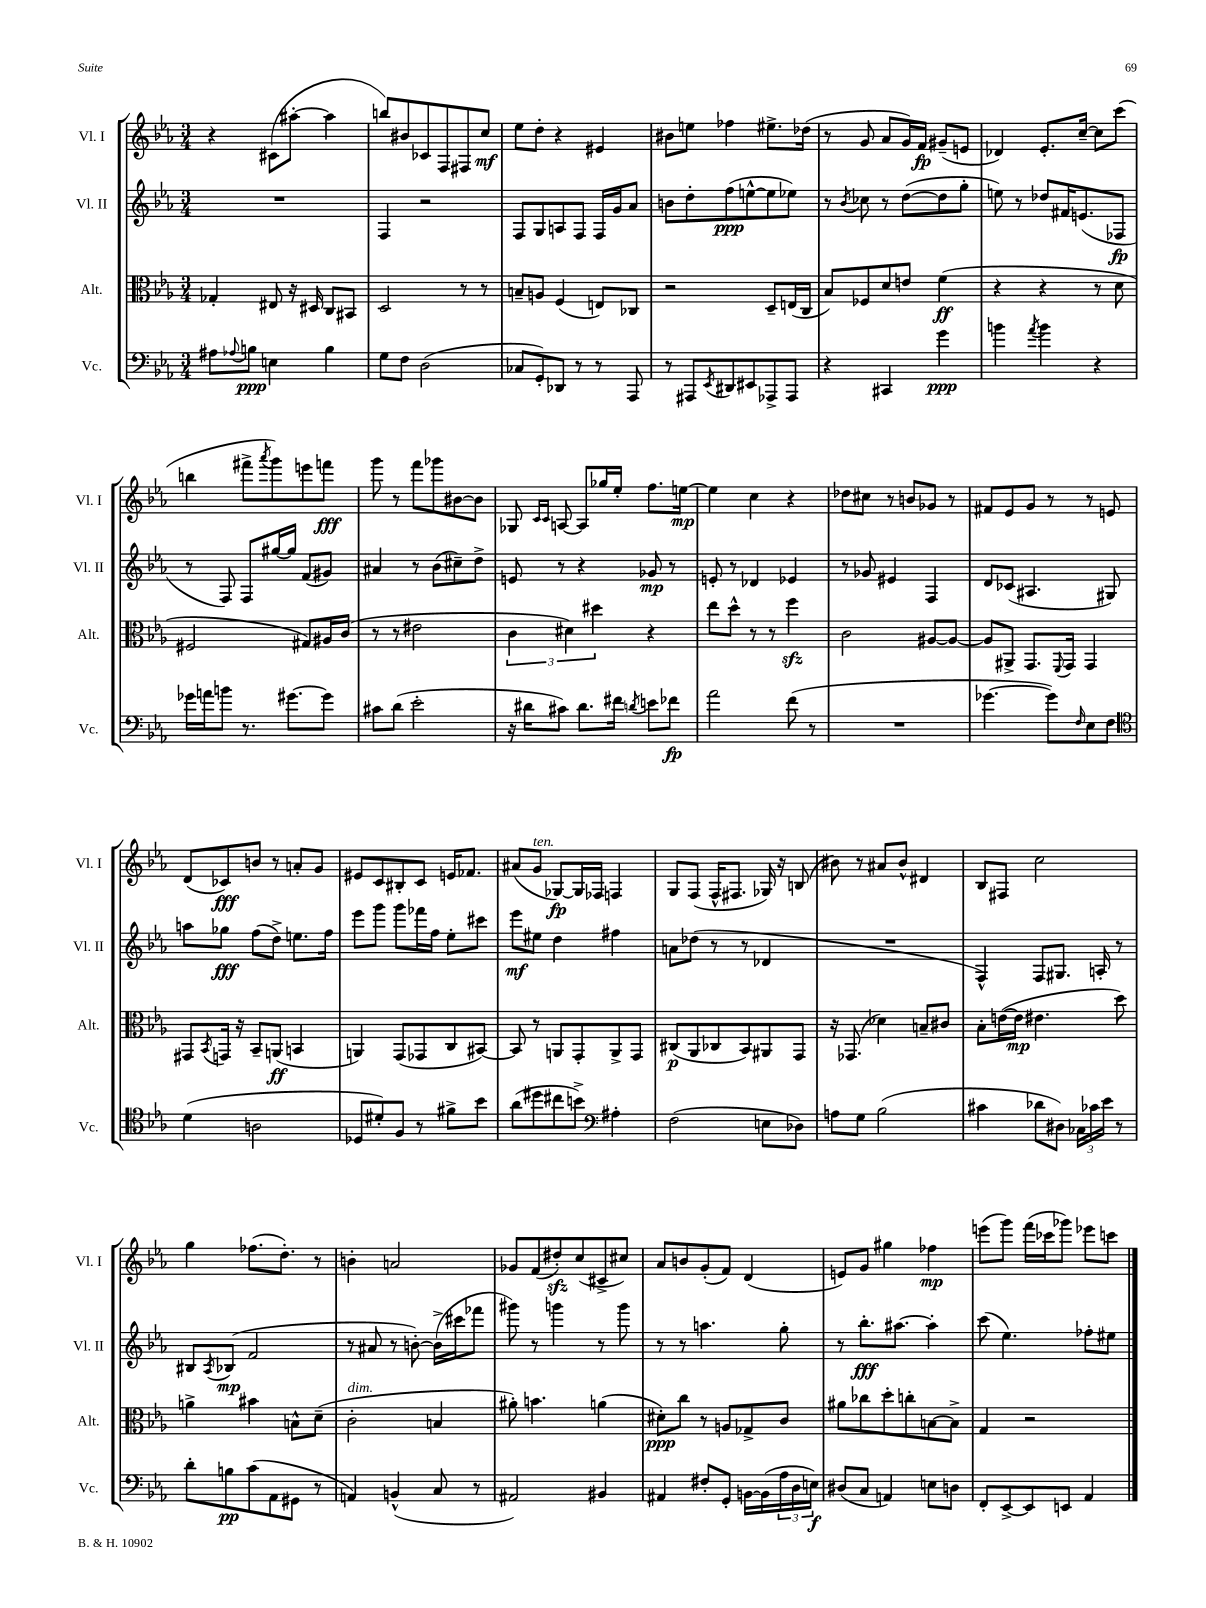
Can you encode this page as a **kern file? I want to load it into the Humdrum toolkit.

**kern	**dynam	**kern	**dynam	**kern	**dynam	**kern	**dynam
*part4	*part4	*part3	*part3	*part2	*part2	*part1	*part1
*staff4	*staff4	*staff3	*staff3	*staff2	*staff2	*staff1	*staff1
*I"Vc.	*	*I"Alt.	*	*I"Vl. II	*	*I"Vl. I	*
*I'Vc.	*	*I'Alt.	*	*I'Vl. II	*	*I'Vl. I	*
*clefF4	*	*clefC3	*	*clefG2	*	*clefG2	*
*k[b-e-a-]	*	*k[b-e-a-]	*	*k[b-e-a-]	*	*k[b-e-a-]	*
*M3/4	*	*M3/4	*	*M3/4	*	*M3/4	*
=75	=75	=75	=75	=75	=75	=75	=75
8A#X\L	.	4G-X'/	.	2.r	.	4r	.
8qqA-X/	.	.	.	.	.	.	.
8Bn\J	ppp	.	.	.	.	.	.
4En\	.	8E#X/	.	.	.	(8c#X\L	.
.	.	16r	.	.	.	[8aa#X'\J	.
.	.	16D#X/	.	.	.	.	.
4B\	.	8C/L	.	.	.	4aa#\]	.
.	.	8BB#X/J	.	.	.	.	.
=76	=76	=76	=76	=76	=76	=76	=76
8G\L	.	2D/	.	4F/	.	8bbn/L)	.
8F\J	.	.	.	.	.	8b#X/	.
(2D\	.	.	.	2r	.	8c-X/	.
.	.	.	.	.	.	8F/	.
.	.	8r	.	.	.	8F#X/	.
.	.	8r	.	.	.	8cc/J	mf
=77	=77	=77	=77	=77	=77	=77	=77
8C-X/L	.	8Bn~/L	.	8F/L	.	8ee-\L	.
8GG'/)	.	8An/J	.	8G/	.	8dd'\J	.
8DD-X/J	.	(4F/	.	8An/	.	4r	.
8r	.	.	.	8F/J	.	.	.
8r	.	8En/L)	.	16F/LL	.	4e#X/	.
.	.	.	.	16g/J	.	.	.
8AAA-/	.	8C-X/J	.	8a-/J	.	.	.
=78	=78	=78	=78	=78	=78	=78	=78
8r	.	2r	.	8bn\L	.	8b#X\L	.
8AAA#X/L	.	.	.	8dd'\	.	8een\J	.
8qEE-/	.	.	.	.	.	.	.
8DD#X/	.	.	.	(8ff\	ppp	4ff-X\	.
8EE#X/	.	.	.	[8een^^\	.	.	.
8AAA-X^/	.	8D~/L	.	8ee\]	.	8.ee#X^\L	.
8AAA-/J	.	(16En/L	.	8ee-X\J)	.	.	.
.	.	16C/JJ	.	.	.	(16dd-X\Jk	.
=79	=79	=79	=79	=79	=79	=79	=79
4r	.	8B-/L)	.	8r	.	8r	.
.	.	.	.	8qb-/	.	.	.
.	.	8F-X/	.	8cc-X\	.	8g/	.
4CC#X/	.	8d/	.	8r	.	8a-/L	.
.	.	8en/J	.	([8dd\L	.	16g/L)	.
.	.	.	.	.	.	16f/JJ	fp
4g\	ppp	(4f\	ff	8dd\]	.	(8g#X~/L	.
.	.	.	.	8gg'\J	.	8en/J	.
=80	=80	=80	=80	=80	=80	=80	=80
4bn\	.	4r	.	8een\)	.	4d-X/)	.
.	.	.	.	8r	.	.	.
8qa-/	.	.	.	.	.	.	.
4b\	.	4r	.	8dd-X/L	.	8.e-'/L	.
.	.	.	.	16f#X/K	.	.	.
.	.	.	.	(8.en/	.	[16cc~/Jk	.
4r	.	8r	.	.	.	8cc\L]	.
.	.	8d\	.	8F-X/J	fp	(8ccc\J	.
!!LO:LB:g=z
=81	=81	=81	=81	=81	=81	=81	=81
16g-X\LL	.	2F#X/	.	8r	.	4bbn\	.
16an\J	.	.	.	.	.	.	.
8bn\J	.	.	.	8F/)	.	.	.
8.r	.	.	.	8F/L	.	8fff#X^\L	.
.	.	.	.	.	.	8qaaa-/	.
.	.	.	.	[16gg#X/L	.	8ggg\)	.
[8.g#X\L	.	.	.	16gg#/JJ]	.	.	.
.	.	8G#X/L)	.	(8f/L	.	8eeen\	.
8g#\J]	.	16A#X/L	.	8g#X/J)	.	8fffn\J	fff
.	.	(16c/JJ	.	.	.	.	.
=82	=82	=82	=82	=82	=82	=82	=82
8c#X\L	.	8r	.	4a#X/	.	8ggg\	.
(8d\J	.	8r	.	.	.	8r	.
2e-'\	.	2e#X\	.	8r	.	8fff\L	.
.	.	.	.	(8b-\L	.	8ggg-X\	.
.	.	.	.	8cc#X~\)	.	[8b#X\	.
.	.	.	.	8dd^\J	.	8b#\J]	.
=83	=83	=83	=83	=83	=83	=83	=83
16r	.	6c\	.	8en/	.	8G-X/	.
16d#X\KL	.	.	.	.	.	.	.
.	.	.	.	.	.	16qqc/LL	.
.	.	.	.	.	.	16qqc/JJ	.
8c#X\J)	.	.	.	8r	.	[8An/	.
.	.	6d#X\)	.	.	.	.	.
8.d#\L	.	.	.	4r	.	8A/L]	.
.	.	6dd#X\	.	.	.	.	.
.	.	.	.	.	.	16gg-X/L	.
16f#X\Jk	.	.	.	.	.	16ee-'/JJ	.
8qdn/	.	.	.	.	.	.	.
8en\L	.	4r	.	8g-X/	mp	8.ff\L	.
8f-X\J	fp	.	.	8r	.	.	.
.	.	.	.	.	.	[16een\Jk	mp
=84	=84	=84	=84	=84	=84	=84	=84
2a-\	.	8ee-\L	.	8en'/	.	4ee\]	.
.	.	8dd^^\J	.	8r	.	.	.
.	.	8r	.	4d-X/	.	4cc\	.
.	.	8r	.	.	.	.	.
(8f\	.	4ffzz\	.	4e-X/	.	4r	.
8r	.	.	.	.	.	.	.
=85	=85	=85	=85	=85	=85	=85	=85
2.r	.	2c\	.	8r	.	8dd-X\L	.
.	.	.	.	8g-X/	.	8cc#X\J	.
.	.	.	.	4e#X/	.	8r	.
.	.	.	.	.	.	8bn/L	.
.	.	[8A#X/L	.	4F/	.	8g-X/J	.
.	.	8A#/J_	.	.	.	8r	.
=86	=86	=86	=86	=86	=86	=86	=86
[4.g-X\	.	8A#/L]	.	8d/L	.	8f#X/L	.
.	.	8AA#X^/J	.	(8c-X/J	.	8e-/	.
.	.	8.GG/L	.	4.A#X/	.	8g/J	.
8g-\L])	.	.	.	.	.	8r	.
.	.	8qqFF/	.	.	.	.	.
.	.	16GG/Jk	.	.	.	.	.
16qqF/	.	.	.	.	.	.	.
8E-\	.	4GG/	.	.	.	8r	.
8F\J	.	.	.	8G#X/)	.	8en/	.
!!LO:LB:g=z
=87	=87	=87	=87	=87	=87	=87	=87
*clefC4	*	*	*	*	*	*	*
(4d\	.	8GG#X/L	.	8aan\L	.	(8d/L	.
.	.	8qBB-/	.	.	.	.	.
.	.	16GGn/Jk	.	8gg-X\J	fff	8c-X/)	fff
.	.	16r	.	.	.	.	.
2An\	.	8BB-~/L	.	(8ff\L	.	8bn/J	.
.	.	(8AAn/J	ff	8dd^\J)	.	8r	.
.	.	4BBn/	.	8.een\L	.	8an'/L	.
.	.	.	.	.	.	8g/J	.
.	.	.	.	16ff\Jk	.	.	.
=88	=88	=88	=88	=88	=88	=88	=88
8D-X/L	.	4AAn/)	.	8eee-\L	.	8e#X/L	.
8d#X'/)	.	.	.	8ggg\J	.	8c/	.
8F/J	.	(8GG/L	.	8ggg\L	.	8B#X'/	.
8r	.	8GG-X/	.	16fff-X\L	.	8c/J	.
.	.	.	.	16ff\JJ	.	.	.
8f#X^\L	.	8C/	.	8ee-'\L	.	16en/KL	.
.	.	.	.	.	.	8.f-X/J	.
8b-\J	.	[8BB#X/J)	.	8ccc#X\J	.	.	.
=89	=89	=89	=89	=89	=89	=89	=89
(8a-\L	.	8BB#/]	.	8eee-\L	mf	(8a#X/L	.
!	!	!	!	!	!	!LO:TX:a:i:t=ten.	!
8dd#X\	.	8r	.	8ee#X\J	.	8g/J	.
8cc#X\	.	8AAn/L	.	4dd\	.	[8G-X/L)	fp
8bn^\J)	.	8GG'/	.	.	.	16G-/L]	.
.	.	.	.	.	.	16F-X/JJ	.
*clefF4	*	*	*	*	*	*	*
4A#X'\	.	8AA^/	.	4ff#X\	.	4Fn/	.
.	.	8GG/J	.	.	.	.	.
=90	=90	=90	=90	=90	=90	=90	=90
(2F\	.	(8C#X/L	p	8an\L	.	8G/L	.
.	.	8AA-/	.	(8dd-X\J	.	(8F/J	.
.	.	8C-X/	.	8r	.	16F^^/KL	.
.	.	.	.	.	.	8.F#X/J	.
.	.	8BB-/)	.	8r	.	.	.
8En\L	.	8AA#X/	.	4d-X/	.	16G-X/)	.
.	.	.	.	.	.	16r	.
8D-X\J)	.	8GG/J	.	.	.	(8Bn/	.
=91	=91	=91	=91	=91	=91	=91	=91
8An\L	.	16r	.	2.r	.	8b#X\)	.
.	.	(8.GG-X/	.	.	.	.	.
8G\J	.	.	.	.	.	8r	.
(2B-\	.	4d-X\)	.	.	.	8a#X/L	.
.	.	.	.	.	.	8b#^^/J	.
.	.	8Bn~/L	.	.	.	4d#X/	.
.	.	8c#X/J	.	.	.	.	.
=92	=92	=92	=92	=92	=92	=92	=92
4c#X\	.	8B-'\L	.	4F^^/)	.	8B-/L	.
.	.	([16en\L	.	.	.	8F#X/J	.
.	.	16e\JJ]	mp	.	.	.	.
8d-X\L	.	4.e#X\	.	8F/L	.	2cc\	.
8D#X\J)	.	.	.	8.G#X/J	.	.	.
24C-X\LL	.	.	.	.	.	.	.
24c-X\	.	.	.	.	.	.	.
.	.	.	.	16An'/	.	.	.
24e-\JJ	.	.	.	.	.	.	.
8r	.	8dd\)	.	8r	.	.	.
!!LO:LB:g=z
=93	=93	=93	=93	=93	=93	=93	=93
8d'\L	.	4an^\	.	8B#X/L	.	4gg\	.
.	.	.	.	8qA-/	.	.	.
8Bn\	pp	.	.	(8B-X/J	mp	.	.
(8c\	.	4b#X\	.	2f/	.	(8.ff-X\L	.
8AA-\	.	.	.	.	.	.	.
.	.	.	.	.	.	8.dd'\J)	.
8GG#X\J	.	8Bn^^\L	.	.	.	.	.
8r	.	(8d~\J	.	.	.	8r	.
=94	=94	=94	=94	=94	=94	=94	=94
!	!	!LO:TX:a:i:t=dim.	!	!	!	!	!
4AAn/)	.	2c'\	.	8r	.	4bn'\	.
.	.	.	.	8a#X/	.	.	.
(4BBn^^/	.	.	.	8r	.	2an/	.
.	.	.	.	[8bn'\)	.	.	.
8C/	.	4Bn/	.	(16b^\LL]	.	.	.
.	.	.	.	16ccc#X\J	.	.	.
8r	.	.	.	8fff-X\J	.	.	.
=95	=95	=95	=95	=95	=95	=95	=95
2AA#X/)	.	8a#X'\)	.	8ggg#X\)	.	8g-X/L	.
.	.	4.bn\	.	8r	.	(8f/	.
.	.	.	.	4gggn\	.	8dd#Xzz'/)	.
.	.	.	.	.	.	(8cc/	.
4BB#X/	.	(4an\	.	8r	.	8c#X^/	.
.	.	.	.	8ggg\	.	8cc#X/J)	.
=96	=96	=96	=96	=96	=96	=96	=96
4AA#X/	.	8d#X'\L)	ppp	8r	.	8a-/L	.
.	.	8cc\J	.	8r	.	8bn/	.
8F#X'/L	.	8r	.	4.aan\	.	(8g'/	.
8GG'/J	.	8An/L	.	.	.	8f/J)	.
[16BBn\LL	.	8G-X^/	.	.	.	(4d/	.
(16BB\]	.	.	.	.	.	.	.
24A-\	.	8c/J	.	8gg'\	.	.	.
24D\	.	.	.	.	.	.	.
24En\JJ)	f	.	.	.	.	.	.
=97	=97	=97	=97	=97	=97	=97	=97
(8D#X/L	.	8a#X\L	.	8r	.	8en/L)	.
8C/J	.	8cc-X\	.	8.bb-'\L	fff	8g/J	.
4AAn/)	.	8dd'\	.	.	.	4gg#X\	.
.	.	.	.	[8.aa#X\J	.	.	.
.	.	8ccn'\	.	.	.	.	.
8En\L	.	[8Bn\	.	4aa#'\]	.	4ff-X\	mp
8Dn\J	.	8B^\J]	.	.	.	.	.
=98	=98	=98	=98	=98	=98	=98	=98
8FF'/L	.	4G/	.	(8ccc\	.	(8eeen\L	.
[8EE-^/	.	.	.	4.ee-\)	.	8ggg\J)	.
8EE-/]	.	2r	.	.	.	(16fff\LL	.
.	.	.	.	.	.	16ccc-X\J	.
8EEn/J	.	.	.	.	.	8ggg-X\J)	.
4AA-/	.	.	.	8ff-X'\L	.	8eee-X\L	.
.	.	.	.	8ee#X\J	.	8cccn\J	.
==	==	==	==	==	==	==	==
*-	*-	*-	*-	*-	*-	*-	*-
